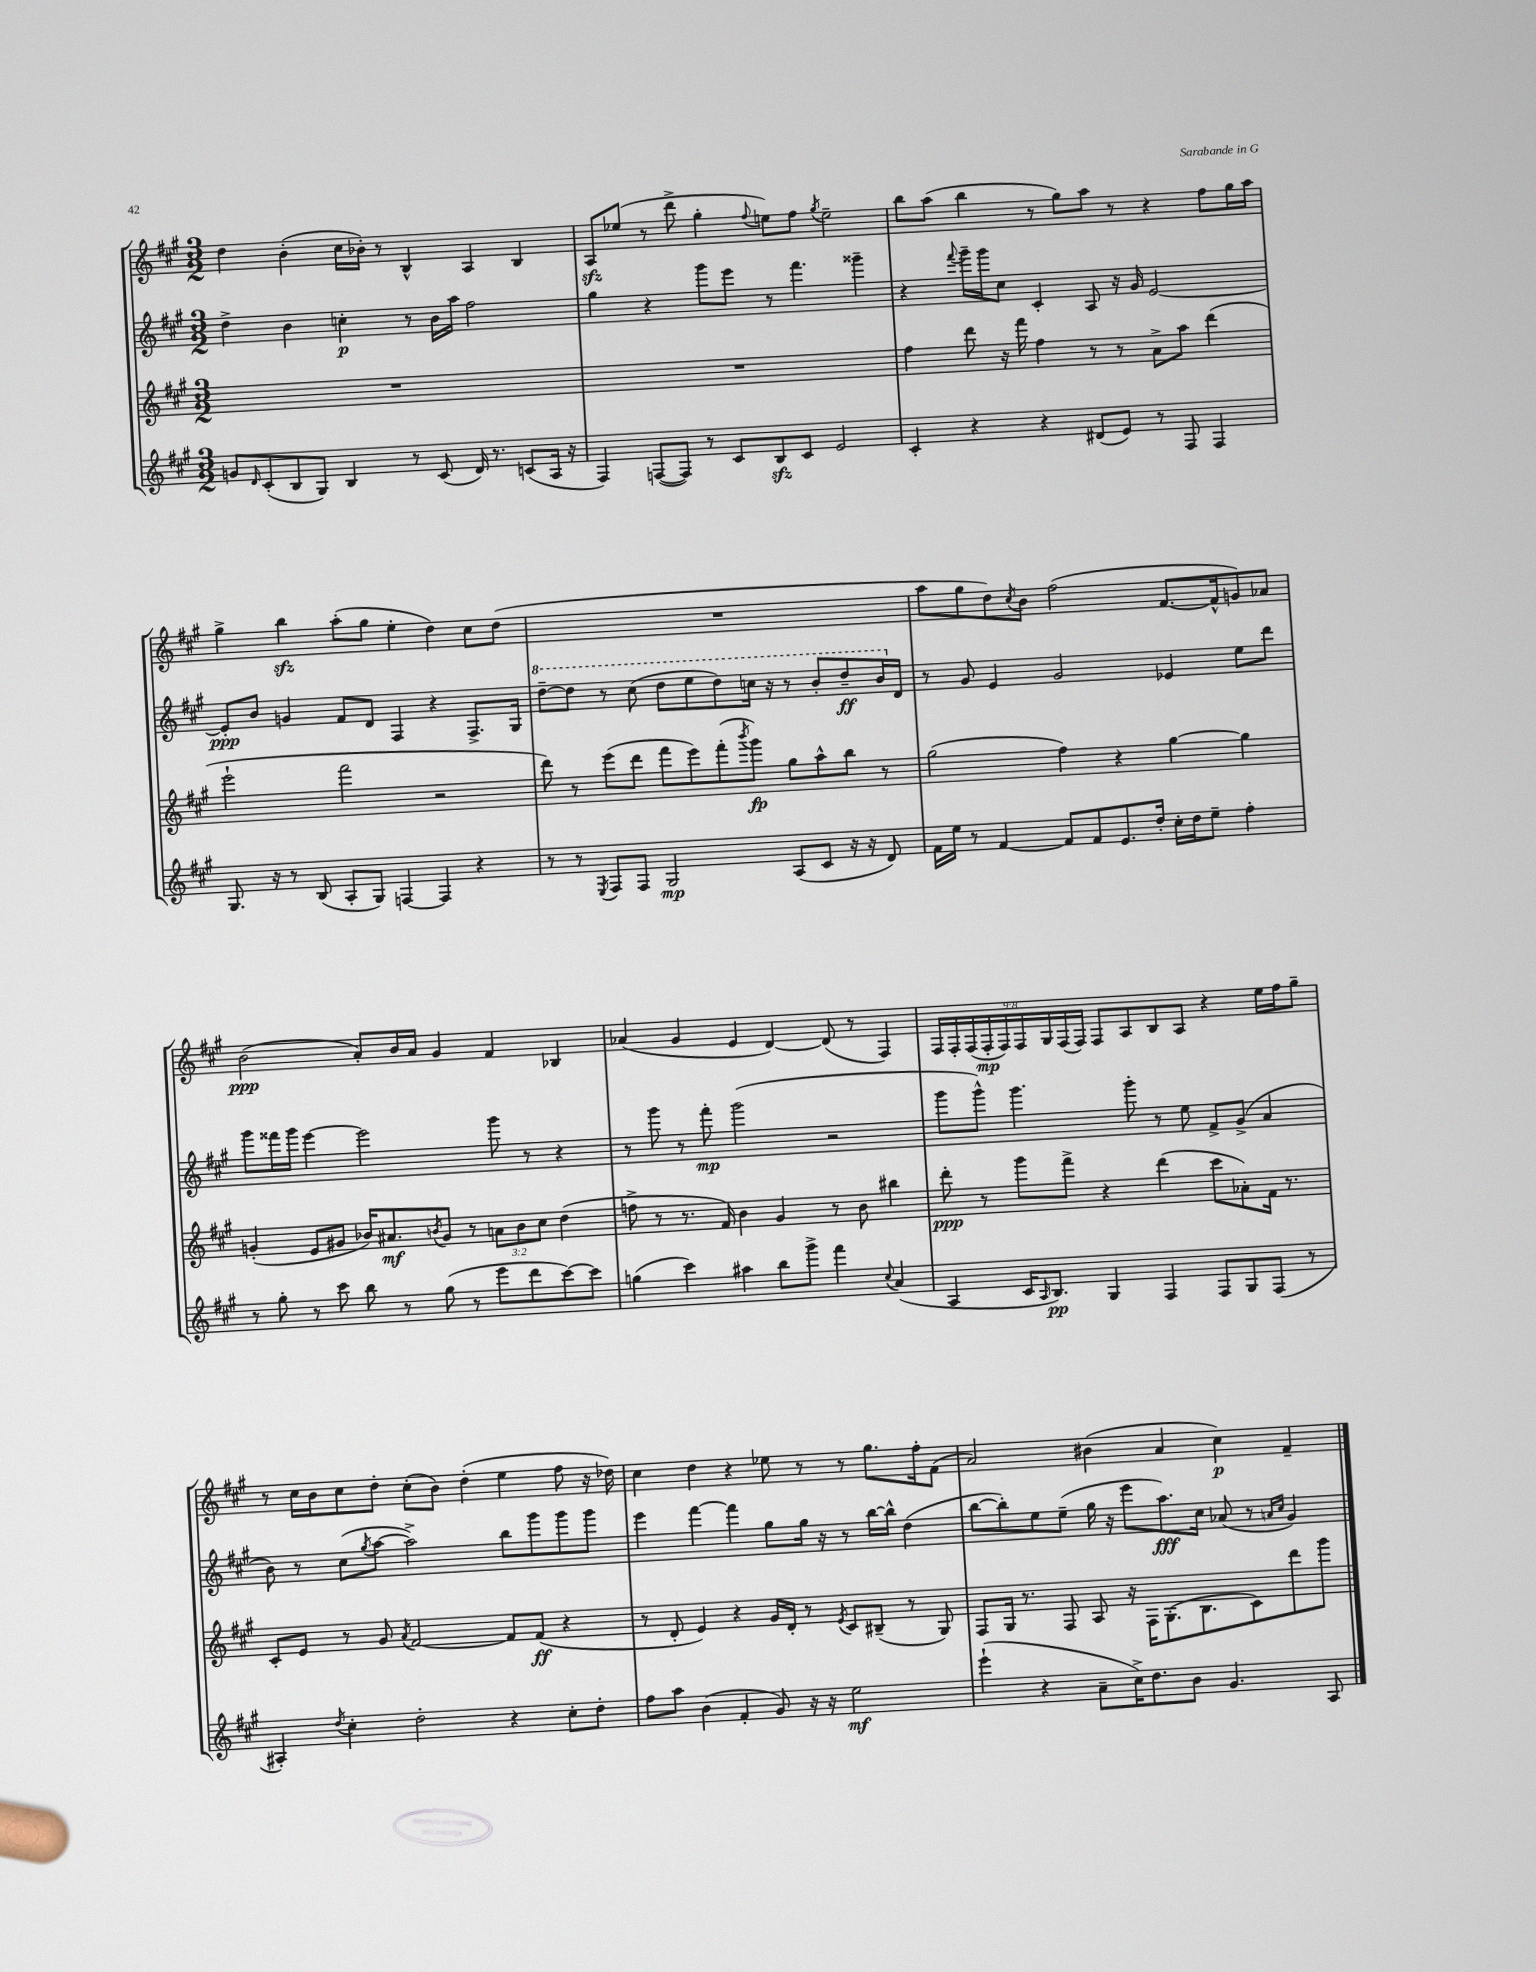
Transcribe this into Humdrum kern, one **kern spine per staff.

**kern	**dynam	**kern	**dynam	**kern	**dynam	**kern	**dynam
*part4	*part4	*part3	*part3	*part2	*part2	*part1	*part1
*staff4	*staff4	*staff3	*staff3	*staff2	*staff2	*staff1	*staff1
*clefG2	*	*clefG2	*	*clefG2	*	*clefG2	*
*k[f#c#g#]	*	*k[f#c#g#]	*	*k[f#c#g#]	*	*k[f#c#g#]	*
*M3/2	*	*M3/2	*	*M3/2	*	*M3/2	*
=49	=49	=49	=49	=49	=49	=49	=49
8gn/L	.	1.r	.	4dd^\	.	4dd\	.
16qqd/	.	.	.	.	.	.	.
(8c#'/	.	.	.	.	.	.	.
8B/	.	.	.	4b\	.	(4b'\	.
8G#/J)	.	.	.	.	.	.	.
4B/	.	.	.	4ccn'\	p	16cc#\LL	.
.	.	.	.	.	.	16b-X'\JJ)	.
.	.	.	.	.	.	8r	.
8r	.	.	.	8r	.	4B^^/	.
(8c#/	.	.	.	16b\LL	.	.	.
.	.	.	.	16aa\JJ	.	.	.
16d/)	.	.	.	2ff#\	.	4A/	.
8.r	.	.	.	.	.	.	.
(8cn/L	.	.	.	.	.	4B/	.
16A/Jk	.	.	.	.	.	.	.
16r	.	.	.	.	.	.	.
=50	=50	=50	=50	=50	=50	=50	=50
4F#/)	.	1.r	.	4gg#\	.	8Azz/L	.
.	.	.	.	.	.	(8ee-X/J	.
([8Fn/L	.	.	.	4r	.	8r	.
8F/J])	.	.	.	.	.	8ddd^\	.
8r	.	.	.	8ggg#\L	.	4gg#'\	.
8c#/L	.	.	.	8eee\J	.	.	.
.	.	.	.	.	.	8qqff#/	.
8Bzz/	.	.	.	8r	.	8een\L)	.
8c#/J	.	.	.	4.fff#\	.	8ff#\J	.
.	.	.	.	.	.	8qgg#/	.
2e/	.	.	.	.	.	2ee~\	.
.	.	.	.	4ggg##X~\	.	.	.
=51	=51	=51	=51	=51	=51	=51	=51
4c#'/	.	4ff#\	.	4r	.	8bb\L	.
.	.	.	.	.	.	(8aa\J	.
.	.	.	.	8qqfff#/	.	.	.
4r	.	8ddd\	.	16ggg#~\LL	.	4bb\	.
.	.	.	.	16ggg#\J	.	.	.
.	.	16r	.	8cc#\J	.	.	.
.	.	16fff#\	.	.	.	.	.
4r	.	4ff#\	.	4c#'/	.	8r	.
.	.	.	.	.	.	8gg#\L)	.
(8d#X/L	.	8r	.	8A/	.	8aa\J	.
8e/J)	.	8r	.	16r	.	8r	.
.	.	.	.	16g#/	.	.	.
8r	.	8a^\L	.	[2e/	.	4r	.
8F#/	.	8aa\J	.	.	.	.	.
4F#/	.	(4ddd\	.	.	.	8ff#\L	.
.	.	.	.	.	.	16gg#\L	.
.	.	.	.	.	.	16aa\JJ	.
!!LO:LB:g=z
=52	=52	=52	=52	=52	=52	=52	=52
8.G#/	.	2eee`\	.	8e'/L]	ppp	4gg#^\	.
.	.	.	.	8b/J	.	.	.
16r	.	.	.	.	.	.	.
8r	.	.	.	4gn/	.	4bbzz\	.
(8B/	.	.	.	.	.	.	.
8A'/L	.	2fff#\	.	8f#/L	.	(8aa'\L	.
8G#/J)	.	.	.	8d/J	.	8gg#\J	.
[4Fn/	.	.	.	4F#/	.	4ee'\	.
4F/]	.	2r	.	4r	.	4dd\)	.
4r	.	.	.	8.F#^/L	.	8cc#\L	.
.	.	.	.	.	.	(8dd\J	.
.	.	.	.	16G#/Jk	.	.	.
=53	=53	=53	=53	=53	=53	=53	=53
*	*	*	*	*8va	*	*	*
8r	.	8ddd\)	.	[8ddd~\L	.	1.r	.
8r	.	8r	.	8ddd\J]	.	.	.
8qE/	.	.	.	.	.	.	.
8F#/L	.	(8eee\L	.	8r	.	.	.
8F#/J	.	8ddd\J	.	(8ccc#\	.	.	.
2G#/	mp	8fff#\L	.	8ddd\L	.	.	.
.	.	8eee\)	.	8eee\	.	.	.
.	.	(8fff#'\	.	8ddd\)	.	.	.
.	.	8qbbb/	.	.	.	.	.
.	.	8ggg#\J)	fp	16cccn\Jk	.	.	.
.	.	.	.	16r	.	.	.
(8A/L	.	8gg#\L	.	8r	.	.	.
8c#/J	.	8aa^^\	.	8bb'/L	.	.	.
16r	.	8bb\J	.	8ddd~/	ff	.	.
16r	.	.	.	.	.	.	.
8d/)	.	8r	.	16bb/L	.	.	.
*	*	*	*	*X8va	*	*	*
.	.	.	.	16d/JJ	.	.	.
=54	=54	=54	=54	=54	=54	=54	=54
16f#\LL	.	(2gg#\	.	8r	.	8aa\L	.
16ee\JJ	.	.	.	.	.	.	.
8r	.	.	.	8g#/	.	8gg#\	.
[4f#/	.	.	.	4e/	.	8dd\)	.
.	.	.	.	.	.	8qcc#/	.
.	.	.	.	.	.	8b\J	.
8f#/L]	.	4ff#\)	.	2g#/	.	(2ff#\	.
8f#/	.	.	.	.	.	.	.
8.e/	.	4r	.	.	.	.	.
16dd'/Jk	.	.	.	.	.	.	.
16cc#'\LL	.	[4gg#\	.	4e-X/	.	[8.f#/L	.
16dd\J	.	.	.	.	.	.	.
8ee~\J	.	.	.	.	.	.	.
.	.	.	.	.	.	16f#^^/k]	.
4ff#'\	.	4gg#\]	.	8ee\L	.	8gn/)	.
.	.	.	.	8ddd\J	.	8a-X/J	.
!!LO:LB:g=z
=55	=55	=55	=55	=55	=55	=55	=55
8r	.	(4gn'/	.	8ggg#\L	.	(2b\	ppp
8gg#'\	.	.	.	16fff##X\L	.	.	.
.	.	.	.	16ggg#\JJ	.	.	.
8r	.	8e/L	.	[4eee\	.	.	.
8ccc#\	.	8g#X/J	.	.	.	.	.
8bb\	.	16b-X/KL)	.	2eee\]	.	8a'/L)	.
.	.	8.a#X/	mf	.	.	.	.
8r	.	.	.	.	.	16b/L	.
.	.	.	.	.	.	16a/JJ	.
.	.	8qbn/	.	.	.	.	.
(8gg#\	.	8g#/J	.	.	.	4g#/	.
8r	.	8r	.	.	.	.	.
8eee\L	.	12an\L	.	8ggg#\	.	4f#/	.
.	.	12b\	.	.	.	.	.
8ddd\	.	.	.	8r	.	.	.
.	.	12cc#\J	.	.	.	.	.
[8ccc#\)	.	(4dd\	.	4r	.	4B-X/	.
8ccc#\J]	.	.	.	.	.	.	.
=56	=56	=56	=56	=56	=56	=56	=56
(4ggn\	.	8ffn^\	.	8r	.	(4a-X/	.
.	.	8r	.	8ggg#\	.	.	.
4ccc#\)	.	8.r	.	8r	.	4g#/	.
.	.	.	.	8fff#'\	mp	.	.
.	.	16f#/)	.	.	.	.	.
4aa#X\	.	4b\	.	(2ggg#\	.	4e/	.
8bb\L	.	4g#/	.	.	.	[4d/)	.
8ggg#^\J	.	.	.	.	.	.	.
4fff#\	.	8r	.	2r	.	(8d/]	.
.	.	8b\	.	.	.	8r	.
8qqcc#/	.	.	.	.	.	.	.
(4a/	.	4bb#X\	.	.	.	4F#/)	.
=57	=57	=57	=57	=57	=57	=57	=57
4A/	.	8ddd'\	ppp	8ggg#\L	.	18F#/LL	.
.	.	.	.	.	.	18F#'/	.
.	.	.	.	.	.	(18F#/	.
.	.	8r	.	8ggg#^^\J)	.	.	.
.	.	.	.	.	.	18F#'/	mp
.	.	.	.	.	.	18F#/)	.
16c#/KL	.	8ggg#\L	.	4.ggg#\	.	.	.
.	.	.	.	.	.	18F#/	.
16qqA/	.	.	.	.	.	.	.
8.B/J)	pp	.	.	.	.	.	.
.	.	.	.	.	.	18G#/	.
.	.	8fff#^\J	.	.	.	.	.
.	.	.	.	.	.	(18F#/	.
.	.	.	.	.	.	18F#/JJ)	.
4G#/	.	4r	.	.	.	8F#/L	.
.	.	.	.	8ggg#'\	.	8A/	.
4F#/	.	(4ddd\	.	8r	.	8B/	.
.	.	.	.	8ee\	.	8A/J	.
8F#/L	.	8ccc#\L	.	8f#^/L	.	4r	.
8G#/	.	8a-X'\)	.	(8g#^/J	.	.	.
(8F#/J	.	16f#\Jk	.	4a/	.	16ee\LL	.
.	.	8.r	.	.	.	16ff#\J	.
8r	.	.	.	.	.	8gg#~\J	.
!!LO:LB:g=z
=58	=58	=58	=58	=58	=58	=58	=58
4A#X'/)	.	8c#'/L	.	8b\)	.	8r	.
.	.	8e/J	.	8r	.	16cc#\LL	.
.	.	.	.	.	.	16b\J	.
8qdd/	.	.	.	.	.	.	.
4cc#'\	.	8r	.	(8cc#\L	.	8cc#\	.
.	.	.	.	8qgg#/	.	.	.
.	.	8g#/	.	[8aa\J	.	8dd'\J	.
.	.	8qa/	.	.	.	.	.
2dd'\	.	[2f#/	.	2aa^\])	.	(8cc#'\L	.
.	.	.	.	.	.	8b\J)	.
.	.	.	.	.	.	(4dd'\	.
4r	.	8f#/L]	.	8bb\L	.	4ee\	.
.	.	(8f#/J	ff	8ggg#\	.	.	.
8cc#'\L	.	4r	.	8ggg#\	.	8ff#\	.
8dd'\J	.	.	.	8ggg#\J	.	16r	.
.	.	.	.	.	.	16dd-X\)	.
=59	=59	=59	=59	=59	=59	=59	=59
8ff#\L	.	8r	.	4eee\	.	4cc#\	.
8aa\J	.	8d'/	.	.	.	.	.
(4b\	.	4e/)	.	[4fff#\	.	4dd\	.
4f#'/	.	4r	.	4fff#\]	.	4r	.
8g#/)	.	16g#/LL	.	8gg#\L	.	8ee-X\	.
.	.	16d'/JJ	.	.	.	.	.
16r	.	8r	.	16gg#\Jk	.	8r	.
16r	.	.	.	16r	.	.	.
.	.	8qe/	.	.	.	.	.
2ee\	mf	8c#/L	.	8r	.	8r	.
.	.	(8B#X~/J	.	[16bb\LL	.	8.gg#\L	.
.	.	.	.	16bb^^\JJ]	.	.	.
.	.	8r	.	(4dd\	.	.	.
.	.	.	.	.	.	16ff#'\k	.
.	.	8G#/)	.	.	.	(8f#\J	.
=60	=60	=60	=60	=60	=60	=60	=60
(4eee`\	.	8F#/L	.	[8bb\L	.	2a/)	.
.	.	16G#/Jk	.	8bb'\])	.	.	.
.	.	8.r	.	.	.	.	.
4r	.	.	.	8ee\	.	.	.
.	.	8F#/	.	(8ee~\J	.	.	.
8a~\L	.	8A/	.	16gg#\	.	(4b#X\	.
.	.	.	.	16r	.	.	.
16cc#^\K)	.	16r	.	8eee\L	.	.	.
8.dd\	.	16F#\KL	.	.	.	.	.
.	.	(8.G#'\	.	8.aa\)	fff	4a/	.
8b\J	.	.	.	.	.	.	.
.	.	8.B\	.	16cc#\Jk	.	.	.
4.g#/	.	.	.	(8a-X/	.	4cc#\)	p
.	.	8c#\)	.	8r	.	.	.
.	.	.	.	16qqan/LL	.	.	.
.	.	.	.	16qqcc#/JJ	.	.	.
.	.	8ddd\	.	4g#/)	.	4f#~/	.
8A/	.	8ggg#\J	.	.	.	.	.
==	==	==	==	==	==	==	==
*-	*-	*-	*-	*-	*-	*-	*-
